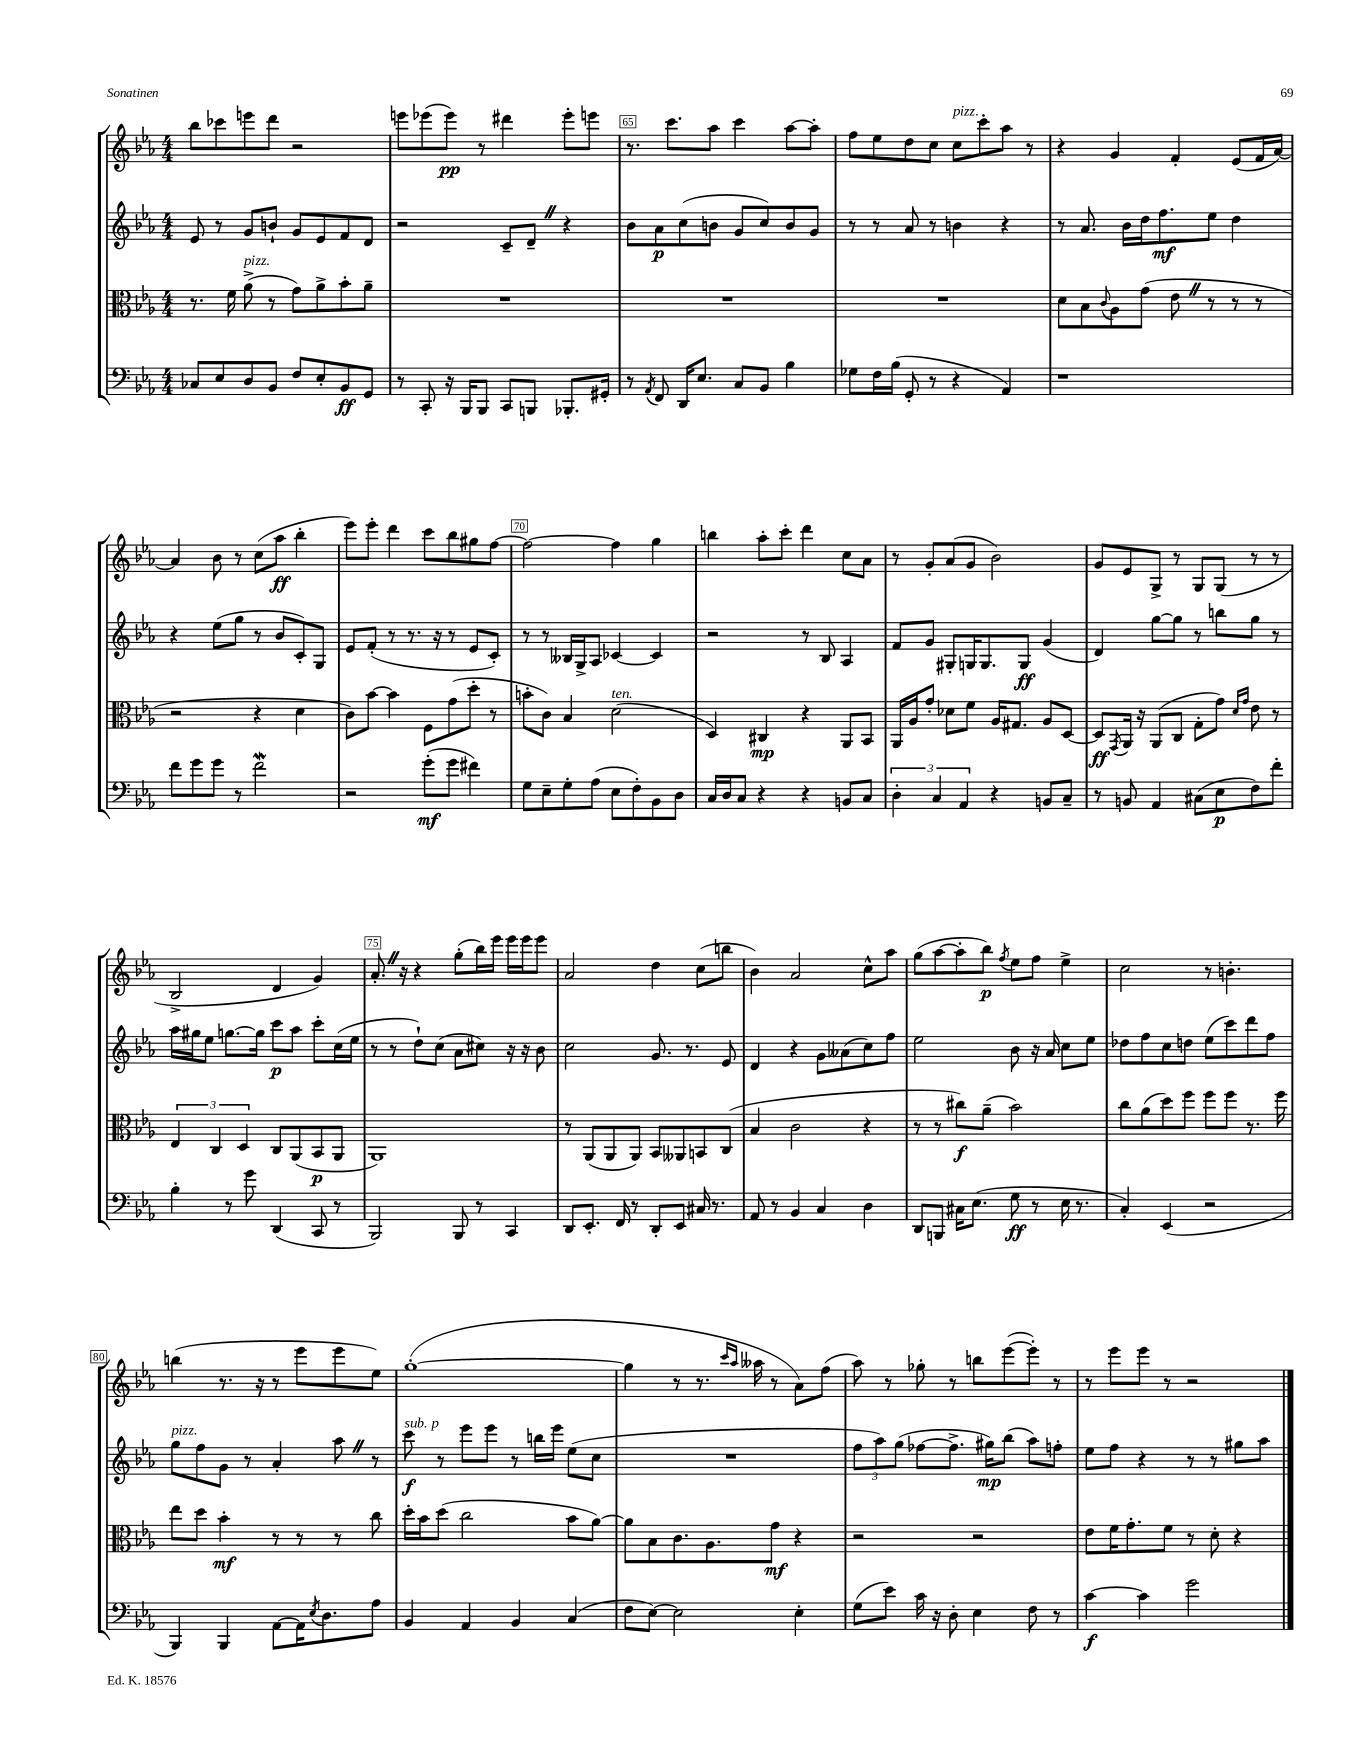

**kern	**kern	**kern	**kern
*staff4	*staff3	*staff2	*staff1
*clefF4	*clefC3	*clefG2	*clefG2
*k[b-e-a-]	*k[b-e-a-]	*k[b-e-a-]	*k[b-e-a-]
*M4/4	*M4/4	*M4/4	*M4/4
8C-	8.r	8e-	8bb-
8E-	.	8r	8ccc-
.	16f	.	.
8D	(8a-^	8g	8eee
8BB-	8r	8b`	8ddd
8F	8g)	8g	2r
8E-'	8a-^	8e-	.
8BB-	8b-'	8f	.
8GG	8a-~	8d	.
=	=	=	=
8r	1r	2r	8eee
8CC'	.	.	(8eee-
16r	.	.	8eee-)
16BBB-	.	.	.
8BBB-	.	.	8r
8CC	.	8c~	4ddd#
8BBB	.	8d~	.
8.BBB-'	.	4r	8eee-'
.	.	.	8eee
16GG#'	.	.	.
=	=	=	=
8r	1r	8b-	8.r
8qAA-	.	.	.
8FF	.	8a-	.
.	.	.	8.ccc
16DD	.	(8cc	.
8.E-	.	.	.
.	.	8b	8aa-
8C	.	8g	4ccc
8BB-	.	8cc)	.
4B-	.	8b	[8aa-
.	.	8g	8aa-']
=	=	=	=
8G-	1r	8r	8ff
16F	.	8r	8ee-
(16B-	.	.	.
8GG'	.	8a-	8dd
8r	.	8r	8cc
4r	.	4b	8cc
.	.	.	8ccc'
4AA-)	.	4r	8aa-
.	.	.	8r
=	=	=	=
1r	8d	8r	4r
.	8B-	8.a-	.
.	8qqc	.	.
.	8A-	.	4g
.	.	16b-	.
.	(8g	16dd	.
.	.	8.ff	.
.	8e-	.	4f'
.	8r	8ee-	.
.	8r	4dd	(8e-
.	8r	.	16f
.	.	.	[16a-)
=	=	=	=
8f	2r	4r	4a-]
8g	.	.	.
8g	.	(8ee-	8b-
8r	.	8gg	8r
2f	4r	8r	(8cc
.	.	8b-	8aa-
.	4d	8c')	4bb-'
.	.	8G	.
=	=	=	=
2r	8c)	8e-	8eee-)
.	[8b-	(8f'	8eee-'
.	4b-]	8r	4ddd
.	.	8.r	.
(8g'	8F	.	8ccc
.	.	16r	.
8g	(8g	8r	8bb-
4f#)	8dd'	8e-	8gg#
.	8r	8c')	[8ff
=	=	=	=
8G	8b'	8r	2ff_
8E-~	8c)	8r	.
8G'	4B-	16B--	.
.	.	16G^	.
(8A-	.	8A-	.
8E-	(2d	[4c-	4ff]
8F')	.	.	.
8BB-	.	4c-]	4gg
8D	.	.	.
=	=	=	=
16C	4D)	2r	4bb
16D	.	.	.
8C	.	.	.
4r	4C#	.	8aa-'
.	.	.	8ccc'
4r	4r	8r	4ddd
.	.	8B-	.
8BB	8AA-	4A-	8cc
8C	8BB-	.	8a-
=	=	=	=
6D'	16AA-	8f	8r
.	16A-	.	.
.	8g'	8g	8g'
6C	.	.	.
.	8d-	8G#'	(8a-
6AA-	.	.	.
.	8f	16G	8g
.	.	8.G	.
4r	16A-	.	2b-)
.	8.G#	.	.
.	.	8G	.
8BB	8A-	(4g	.
8C~	[8D	.	.
=	=	=	=
8r	8D]	4d)	8g
.	8qGG	.	.
8BB	16AA-	.	8e-
.	16r	.	.
4AA-	(8AA-	[8gg	8G^
.	8C	8gg]	8r
(8C#	8G'	8r	8G
8E-	8g)	8bb	(8G
.	16qqd	.	.
.	16qqg	.	.
8F)	8e-	8gg	8r
8f'	8r	8r	8r
=	=	=	=
4B-'	6E-	16aa-	2B-^
.	.	16gg#	.
.	.	8ee-	.
.	6C	.	.
8r	.	[8.gg	.
.	6D	.	.
8g	.	.	.
.	.	16gg]	.
(4DD	8C	8ccc	4d
.	(8AA-	8aa-	.
8CC	8BB-	8ccc'	4g)
8r	8AA-	(16cc	.
.	.	16ee-	.
=	=	=	=
2BBB-)	1AA-)	8r	8.a-'
.	.	8r	.
.	.	.	16r
.	.	8dd`)	4r
.	.	(8cc	.
8BBB-	.	8a-	(8gg'
8r	.	8cc#)	16bb-)
.	.	.	16eee-
4CC	.	16r	16eee-
.	.	16r	16eee-
.	.	8b-	8eee-
=	=	=	=
8DD	8r	2cc	2a-
8.EE-'	(8AA-	.	.
.	8AA-	.	.
16FF	.	.	.
8r	8AA-)	.	.
8DD'	8BB-	8.g	4dd
8EE-	8AA--	.	.
.	.	8.r	.
16C#	8BB	.	(8cc
8.r	.	.	.
.	(8C	8e-	8bb
=	=	=	=
8AA-	4B-	4d	4b-)
8r	.	.	.
4BB-	2c	4r	2a-
4C	.	8g	.
.	.	(8a--	.
4D	4r	8cc)	8cc^^
.	.	8ff	8aa-
=	=	=	=
8DD	8r	2ee-	(8gg
8BBB	8r	.	[8aa-
16C#	8cc#)	.	8aa-']
(8.E-	.	.	.
.	(8a-~	.	8bb-)
.	.	.	8qff
8G	2b-)	8b-	8ee-
8r	.	16r	8ff
.	.	16a-	.
16E-	.	8cc	4ee-^
8.r	.	.	.
.	.	8ee-	.
=	=	=	=
4C')	8cc	8dd-	2cc
.	(8a-	8ff	.
(4EE-	8dd)	8cc	.
.	8ff	8dd	.
2r	8ff	(8ee-	8r
.	8ff	8ccc)	4.b'
.	8.r	8ddd	.
.	.	8ff	.
.	16ff	.	.
=	=	=	=
4BBB-)	8ee-	8gg	(4bb
.	8dd	8ff	.
4BBB-	4b-'	8g	8.r
.	.	8r	.
.	.	.	16r
[8AA-	8r	4a-'	8r
16AA-]	8r	.	8eee-
8qE-	.	.	.
8.D	.	.	.
.	8r	8aa-	8eee-
8A-	8cc	8r	8ee-)
=	=	=	=
4BB-	16dd'	8ccc	([1gg'
.	16b-	.	.
.	(8dd	8r	.
4AA-	2cc	8eee-	.
.	.	8eee-	.
4BB-	.	8r	.
.	.	16bb	.
.	.	16eee-	.
(4C	8b-	(8ee-	.
.	[8a-)	8cc	.
=	=	=	=
8F	8a-]	1r	4gg]
[8E-)	8B-	.	.
2E-]	8.c	.	8r
.	.	.	8.r
.	8.A-	.	.
.	.	.	16qqccc
.	.	.	16qqaa-
.	.	.	16aa--
.	8g	.	8r
4E-'	4r	.	8a-)
.	.	.	(8ff
=	=	=	=
(8G	2r	12ff	8aa-)
.	.	12aa-)	.
8e-)	.	.	8r
.	.	(12gg	.
16c	.	[8ff-	8gg-'
16r	.	.	.
8D'	.	8.ff-^]	8r
4E-	2r	.	8bb
.	.	16gg#)	.
.	.	(8bb-	([8eee-
8F	.	8aa-)	8eee-'])
8r	.	8ff'	8r
=	=	=	=
[4c	8e-	8ee-	8r
.	16f	8ff	8eee-
.	8.g'	.	.
4c]	.	4r	8eee-
.	8f	.	8r
2g	8r	8r	2r
.	8d'	8r	.
.	4r	8gg#	.
.	.	8aa-	.
==	==	==	==
*-	*-	*-	*-
